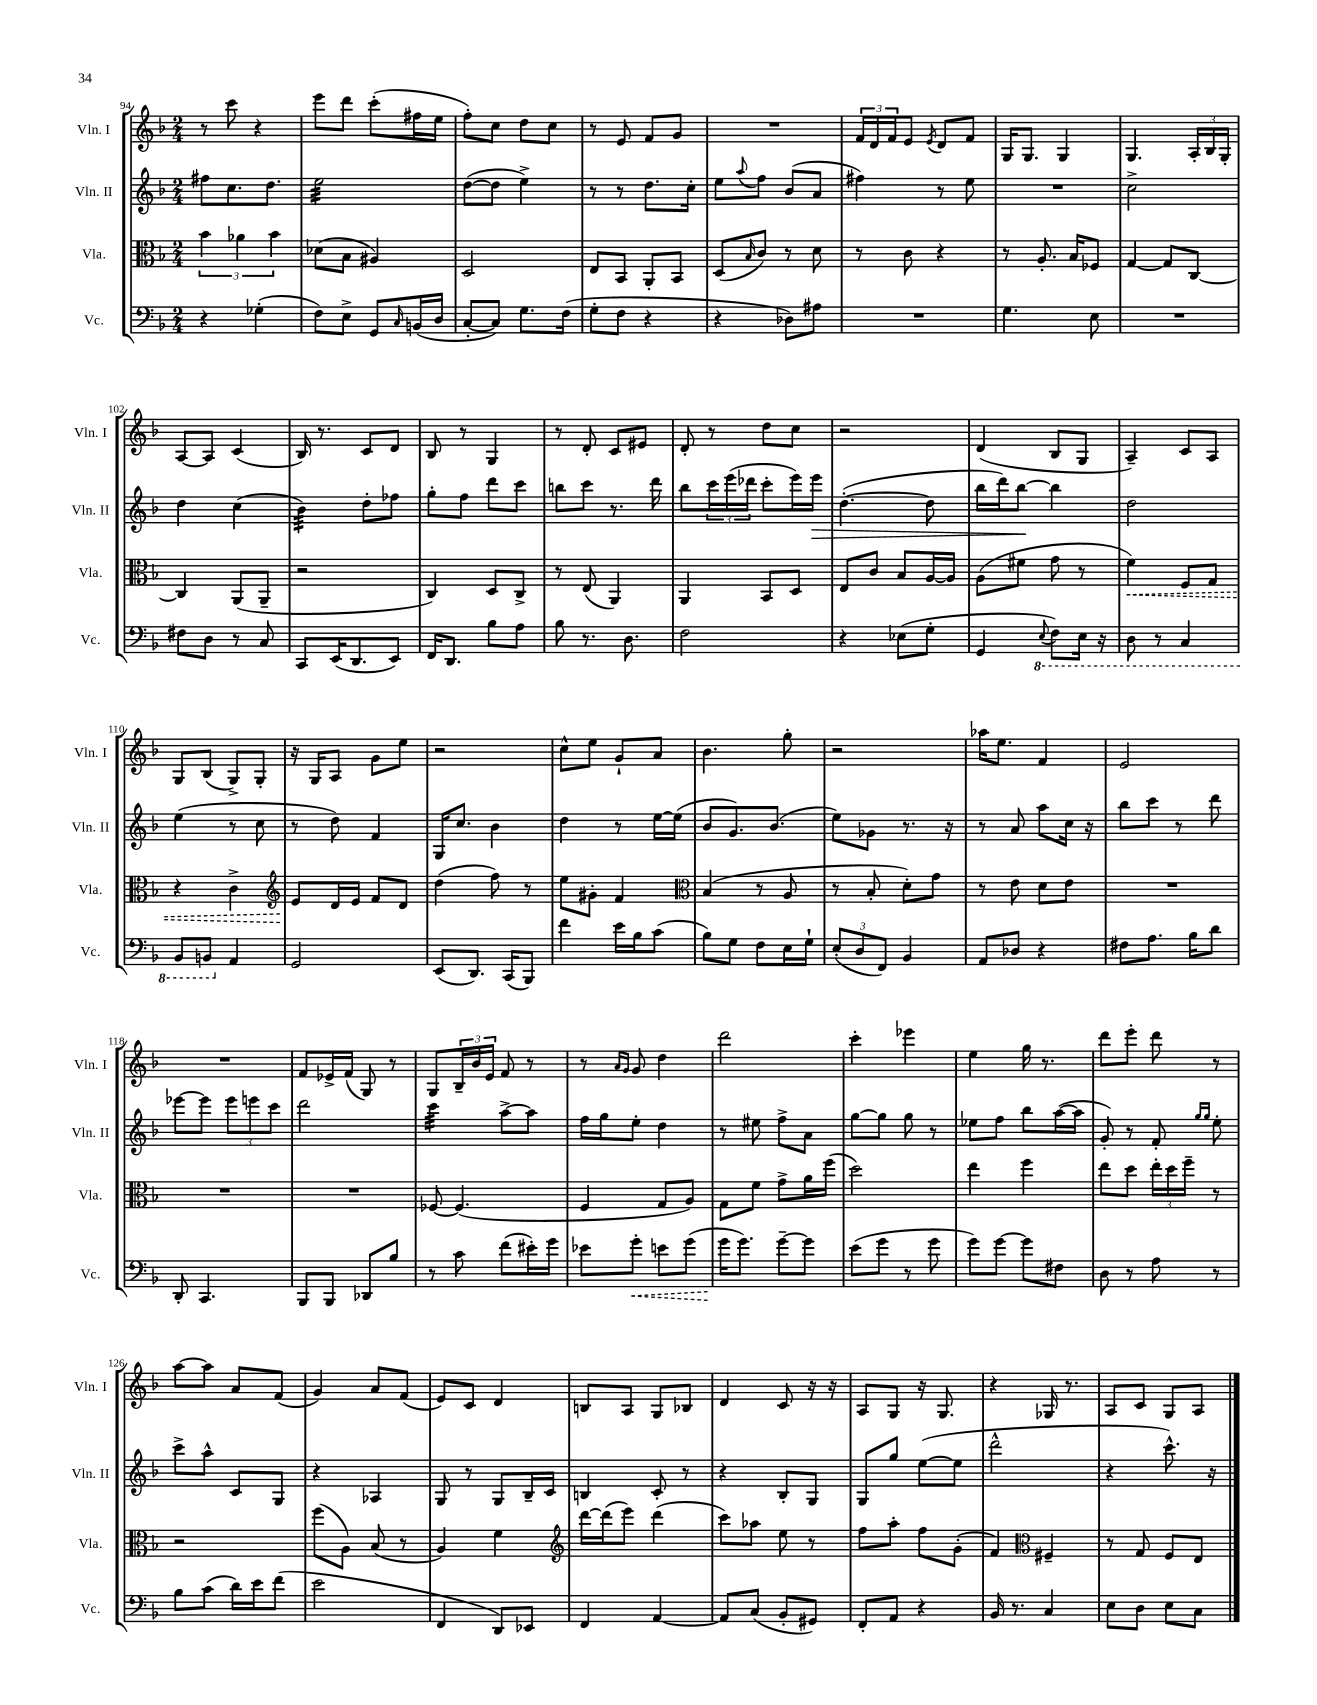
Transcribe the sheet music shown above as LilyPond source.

<<
\new StaffGroup <<
\new Staff = "s0" \with { instrumentName = "Vln. I" shortInstrumentName = "Vln. I" } {
    \clef treble \key f \major \numericTimeSignature \time 2/4
    r8 c'''8 r4 |
    e'''8 d'''8 c'''8-.( fis''16 e''16 |
    f''8-.) c''8 d''8 c''8 |
    r8 e'8 f'8 g'8 |
    R2 |
    \tuplet 3/2 { f'16 d'16 f'16 } e'8 \acciaccatura { e'8 } d'8 f'8 |
    g16 g8. g4 |
    g4. \tuplet 3/2 { a16-. bes16 g16-. } |
    a8~ a8 c'4( |
    bes16) r8. c'8 d'8 |
    bes8 r8 g4 |
    r8 d'8-. c'8 eis'8 |
    d'8-. r8 d''8 c''8 |
    r2 |
    d'4( bes8 g8 |
    a4--) c'8 a8 |
    g8 bes8( g8->) g8-. |
    r16 g16 a8 g'8 e''8 |
    r2 |
    c''8-^ e''8 g'8-! a'8 |
    bes'4. g''8-. |
    r2 |
    aes''16 e''8. f'4 |
    e'2 |
    R2 |
    f'8 ees'16-> f'16( g8) r8 |
    g8 \tuplet 3/2 { bes16-- bes'16 e'16 } f'8 r8 |
    r8 \grace { a'16 g'16 } g'8 d''4 |
    d'''2 |
    c'''4-. ees'''4 |
    e''4 g''16 r8. |
    d'''8 e'''8-. d'''8 r8 |
    a''8~ a''8 a'8 f'8( |
    g'4) a'8 f'8( |
    e'8) c'8 d'4 |
    b8 a8 g8 bes8 |
    d'4 c'8 r16 r16 |
    a8 g8 r16 g8. |
    r4 ges16 r8. |
    a8 c'8 g8 a8 \bar "|." |
}
\new Staff = "s1" \with { instrumentName = "Vln. II" shortInstrumentName = "Vln. II" } {
    \clef treble \key f \major \numericTimeSignature \time 2/4
    fis''8 c''8. d''8. |
    e''2:32 |
    d''8~( d''8 e''4->) |
    r8 r8 d''8. c''16-. |
    e''8 \appoggiatura { a''8 } f''8 bes'8( a'8 |
    fis''4) r8 e''8 |
    R2 |
    c''2-> |
    d''4 c''4( |
    bes'4:32) d''8-. fes''8 |
    g''8-. f''8 d'''8 c'''8 |
    b''8 c'''8 r8. d'''16 |
    bes''8 \tuplet 3/2 { c'''16 e'''16( des'''16 } c'''8-. e'''16) e'''16\> |
    d''4.~-.( d''8 |
    bes''16 d'''16) bes''8~\! bes''4 |
    d''2 |
    e''4( r8 c''8 |
    r8 d''8) f'4 |
    g16 c''8. bes'4 |
    d''4 r8 e''16~ e''16( |
    bes'8 g'8.) bes'8.( |
    e''8) ges'8 r8. r16 |
    r8 a'8 a''8 c''16 r16 |
    bes''8 c'''8 r8 d'''8 |
    ees'''8~ ees'''8 \tuplet 3/2 { ees'''8 e'''8 c'''8 } |
    d'''2 |
    c'''4:32 a''8~-> a''8 |
    f''16 g''16 e''8-. d''4 |
    r8 eis''8 f''8-> a'8 |
    g''8~ g''8 g''8 r8 |
    ees''8 f''8 bes''8 a''16~( a''16 |
    g'8-.) r8 f'8-. \grace { g''16 g''16 } e''8-. |
    c'''8-> a''8-^ c'8 g8 |
    r4 aes4 |
    g8 r8 g8 bes16-- c'16 |
    b4 c'8-. r8 |
    r4 bes8-. g8 |
    g8 g''8 e''8~( e''8 |
    d'''2-^ |
    r4 c'''8.-^) r16 \bar "|." |
}
\new Staff = "s2" \with { instrumentName = "Vla." shortInstrumentName = "Vla." } {
    \clef alto \key f \major \numericTimeSignature \time 2/4
    \tuplet 3/2 { bes'4 aes'4 bes'4 } |
    des'8( bes8 ais4) |
    d2 |
    e8 bes,8 a,8-. bes,8 |
    d8( \grace { bes16 } c'8) r8 d'8 |
    r8 c'8 r4 |
    r8 a8.-. bes16 fes8 |
    g4~ g8 c8~ |
    c4 a,8( a,8-- |
    r2 |
    c4) d8 c8-> |
    r8 e8( a,4) |
    a,4 bes,8 d8 |
    e8 c'8 bes8 a16~ a16 |
    a8( fis'8 g'8 r8 |
    \once \override Hairpin.style = #'dashed-line f'4\<) f8 g8 |
    r4 c'4-> |
    \clef treble e'8\! d'16 e'16 f'8 d'8 |
    d''4( f''8) r8 |
    e''8 gis'8-. f'4 |
    \clef alto bes4( r8 a8 |
    r8 bes8-. d'8-.) g'8 |
    r8 e'8 d'8 e'8 |
    R2 |
    R2 |
    R2 |
    fes8~ fes4.( |
    f4 g8 a8) |
    g8 f'8 g'8-> a'16 f''16( |
    d''2) |
    e''4 f''4 |
    e''8 d''8 \tuplet 3/2 { e''16-. d''16 f''16-- } r8 |
    r2 |
    f''8( a8) bes8( r8 |
    a4) f'4 |
    \clef treble d'''16~ d'''16( e'''8) d'''4( |
    c'''8) aes''8 e''8 r8 |
    f''8 a''8-. f''8 g'8-.( |
    f'4) \clef alto fis4-- |
    r8 g8 f8 e8 \bar "|." |
}
\new Staff = "s3" \with { instrumentName = "Vc." shortInstrumentName = "Vc." } {
    \clef bass \key f \major \numericTimeSignature \time 2/4
    r4 ges4-.( |
    f8) e8-> g,8 \grace { c16 } b,16( d16 |
    c8~-. c8) g8. f16( |
    g8-. f8 r4 |
    r4 des8) ais8 |
    R2 |
    g4. e8 |
    R2 |
    fis8 d8 r8 c8 |
    c,8 e,16( d,8. e,8) |
    f,16 d,8. bes8 a8 |
    bes8 r8. d8. |
    f2 |
    r4 ees8( g8-. |
    g,4 \ottava #-1 \appoggiatura { e,8 } f,8) e,16 r16 |
    d,8 r8 c,4 |
    bes,,8 b,,8 \ottava #0 a,4 |
    g,2 |
    e,8( d,8.) c,16( bes,,8) |
    f'4 e'16 bes16 c'8( |
    bes8) g8 f8 e16 g16-! |
    \tuplet 3/2 { e8-.( d8 f,8) } bes,4 |
    a,8 des8 r4 |
    fis8 a8. bes16 d'8 |
    d,8-. c,4. |
    bes,,8 bes,,8 des,8 bes8 |
    r8 c'8 f'8( eis'16-.) g'16 |
    ees'8 \once \override Hairpin.style = #'dashed-line g'8-.\< e'8 g'8( |
    g'16\! g'8.) g'8~-- g'8 |
    e'8( g'8 r8 g'8 |
    g'8) g'8~ g'8 fis8 |
    d8 r8 a8 r8 |
    bes8 c'8( d'16) e'16 f'8( |
    e'2 |
    f,4 d,8) ees,8 |
    f,4 a,4~ |
    a,8 c8( bes,8-. gis,8) |
    f,8-. a,8 r4 |
    bes,16 r8. c4 |
    e8 d8 e8 c8 \bar "|." |
}
>>
>>
\layout { \context { \Score currentBarNumber = #94 } }
